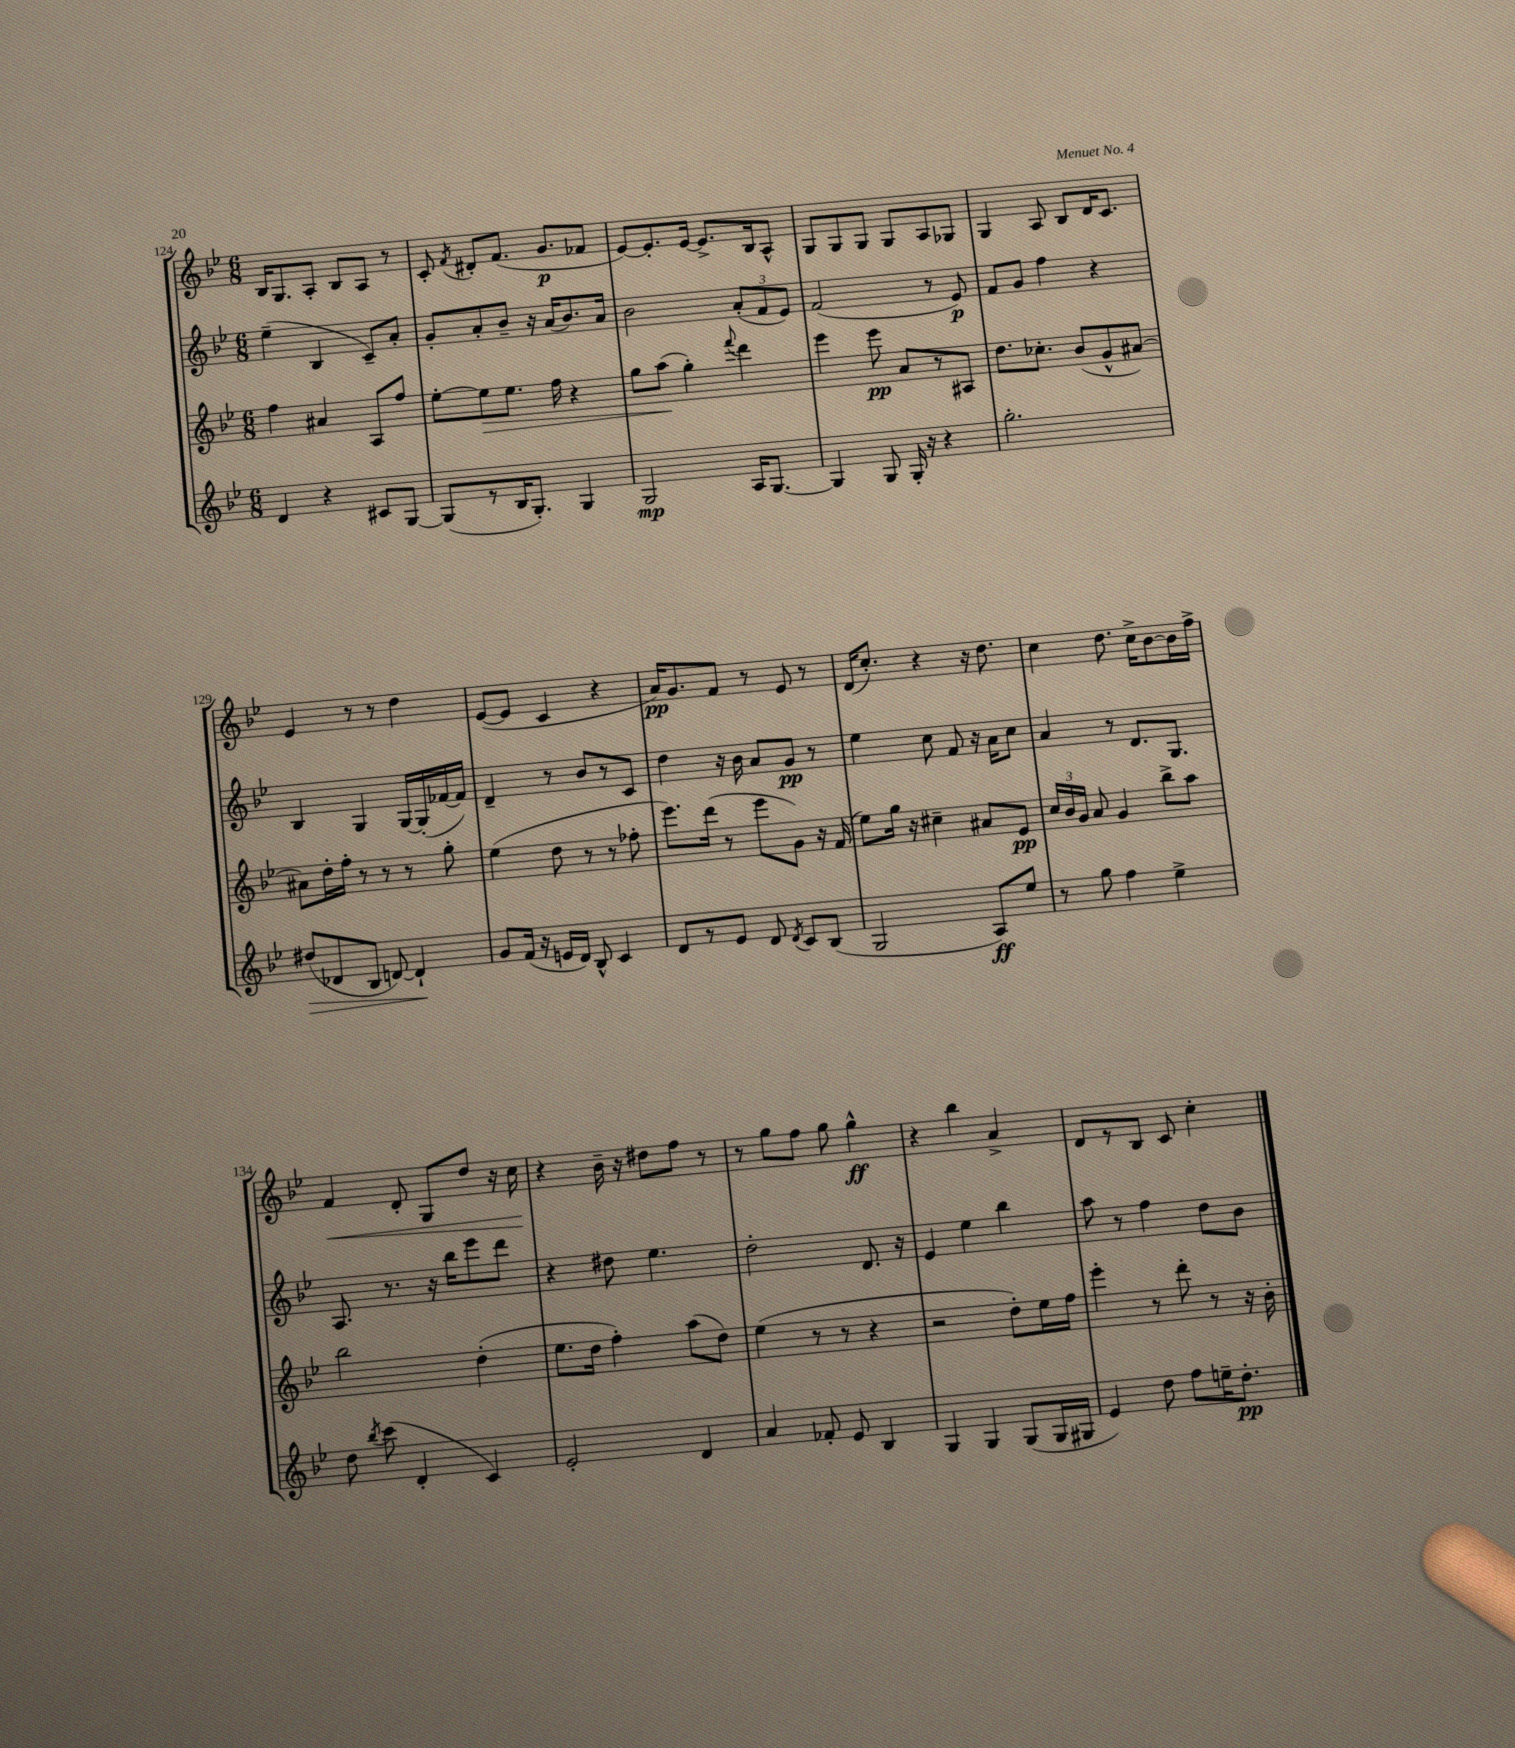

**kern	**dynam	**kern	**dynam	**kern	**dynam	**kern	**dynam
*part4	*part4	*part3	*part3	*part2	*part2	*part1	*part1
*staff4	*staff4	*staff3	*staff3	*staff2	*staff2	*staff1	*staff1
*clefG2	*	*clefG2	*	*clefG2	*	*clefG2	*
*k[b-e-]	*	*k[b-e-]	*	*k[b-e-]	*	*k[b-e-]	*
*M6/8	*	*M6/8	*	*M6/8	*	*M6/8	*
=124	=124	=124	=124	=124	=124	=124	=124
4d/	.	4ff\	.	(4ee-~\	.	16B-/KL	.
.	.	.	.	.	.	8.G/	.
4r	.	4a#X/	.	4B-/	.	8A'/J	.
.	.	.	.	.	.	8B-/L	.
8c#X/L	.	8A/L	.	8c~/L)	.	8A/J	.
[8G/J	.	8ff/J	.	8a'/J	.	8r	.
=125	=125	=125	=125	=125	=125	=125	=125
(8G/L]	.	[8ee-'\L	.	8g'/L	.	8c'/	.
.	.	.	.	.	.	8qf/	.
!	!	!	!LO:HP:b	!	!	!	!
8r	.	8ee-\]	>	8a'/	.	8d#X'/L	.
16B-/K	.	8.ee-\J	.	8b-~/J	.	(8.f/J	.
8.G'/J)	.	.	.	.	.	.	.
.	.	.	.	16r	.	.	.
.	.	16ff\	.	(16a/KL	.	8.g/L	p
4G/	.	4r	.	8.b-/)	.	.	.
.	.	.	.	.	.	8f-X/J	.
.	.	.	.	16a/Jk	.	.	.
=126	=126	=126	=126	=126	=126	=126	=126
2G/	mp	8gg\L	.	2b-\	.	[8e-/L)	.
.	.	(8aa\J	.	.	.	8.e-'/]	.
.	.	4gg'\)	]	.	.	.	.
.	.	.	.	.	.	[16e-/Jk	.
.	.	.	.	.	.	8.e-^/L]	.
.	.	8qqfff/	.	.	.	.	.
16A/KL	.	4ddd\	.	(12a'/L	.	.	.
[8.G/J	.	.	.	.	.	16B-/k	.
.	.	.	.	12f/	.	.	.
.	.	.	.	.	.	8A^^/J	.
.	.	.	.	12e-/J)	.	.	.
=127	=127	=127	=127	=127	=127	=127	=127
4G/]	.	4eee-\	.	(2f/	.	8G/L	.
.	.	.	.	.	.	8G/	.
8G/	.	8eee-\	pp	.	.	8G/J	.
16G'/	.	8a/L	.	.	.	8G/L	.
16r	.	.	.	.	.	.	.
4r	.	8r	.	8r	.	8A/	.
.	.	8A#X/J	.	8e-/)	p	8G-X/J	.
=128	=128	=128	=128	=128	=128	=128	=128
2.gg'\	.	8.dd\L	.	8f/L	.	4G/	.
.	.	.	.	8g/J	.	.	.
.	.	8.cc-X'\J	.	.	.	.	.
.	.	.	.	4ff\	.	8A/	.
.	.	(8b-/L	.	.	.	8B-/L	.
.	.	8g^^/	.	4r	.	16d/K	.
.	.	.	.	.	.	8.c/J	.
.	.	[8a#X/J)	.	.	.	.	.
!!LO:LB:g=z
=129	=129	=129	=129	=129	=129	=129	=129
!	!LO:HP:b	!	!	!	!	!	!
(8dd#X/L	>	8a#X\L]	.	4B-/	.	4e-/	.
8d-X/	.	16dd'\L	.	.	.	.	.
.	.	16ff'\JJ	.	.	.	.	.
8B-/J	.	8r	.	4G/	.	8r	.
[8dn/)	.	8r	.	.	.	8r	.
4d`/]	.	8r	.	[16G/LL	.	4dd\	.
.	.	.	.	(16G'/]	.	.	.
.	.	8gg'\	.	[16f-X/	.	.	.
.	.	.	.	16f-/JJ])	.	.	.
.	]	.	.	.	.	.	.
=130	=130	=130	=130	=130	=130	=130	=130
8g/L	.	(4ee-\	.	4d~/	.	([8e-/L	.
(16f/Jk	.	.	.	.	.	8e-/J]	.
16r	.	.	.	.	.	.	.
16en/LL	.	8dd\	.	8r	.	4c/	.
16d/JJ)	.	.	.	.	.	.	.
8B-^^/	.	8r	.	8b-/L	.	.	.
4c/	.	8r	.	8r	.	4r	.
.	.	8ff-X'\	.	8c/J	.	.	.
=131	=131	=131	=131	=131	=131	=131	=131
8d/L	.	8.eee-\L)	.	4dd\	.	16a/KL)	pp
.	.	.	.	.	.	8.g/	.
8r	.	.	.	.	.	.	.
.	.	(16ddd\Jk	.	.	.	.	.
8e-/J	.	8r	.	16r	.	8f/J	.
.	.	.	.	16b-\	.	.	.
8d/	.	8eee-\L	.	8a/L	.	8r	.
8qd/	.	.	.	.	.	.	.
8c/L	.	8g\J)	.	8g/J	pp	8e-/	.
(8B-/J	.	16r	.	8r	.	8r	.
.	.	(16f/	.	.	.	.	.
=132	=132	=132	=132	=132	=132	=132	=132
2G/	.	8ee-\L)	.	4ee-\	.	(16d/KL	.
.	.	.	.	.	.	8.cc'/J)	.
.	.	16gg\Jk	.	.	.	.	.
.	.	16r	.	.	.	.	.
.	.	4cc#X~\	.	8cc\	.	4r	.
.	.	.	.	8f/	.	.	.
8A/L)	ff	8a#X/L	.	16r	.	16r	.
.	.	.	.	16a\KL	.	8.dd\	.
8ee-/J	.	8e-/J	pp	8cc\J	.	.	.
=133	=133	=133	=133	=133	=133	=133	=133
8r	.	24cc/LL	.	4a/	.	4cc\	.
.	.	24b-/	.	.	.	.	.
.	.	24g/JJ	.	.	.	.	.
8gg\	.	8a/	.	.	.	.	.
4ff\	.	4g/	.	8r	.	8.dd\	.
.	.	.	.	8.d/L	.	.	.
.	.	.	.	.	.	16cc^\KL	.
4ee-^\	.	8bb-^\L	.	.	.	[8b-\	.
.	.	.	.	8.G/J	.	.	.
.	.	8aa\J	.	.	.	16b-\L]	.
.	.	.	.	.	.	16ff^\JJ	.
!!LO:LB:g=z
=134	=134	=134	=134	=134	=134	=134	=134
!	!	!	!	!	!	!	!LO:HP:b
8dd\	.	2bb-\	.	8.A/	.	4f/	<
8qbb-/	.	.	.	.	.	.	.
(8ccc\	.	.	.	.	.	.	.
.	.	.	.	8.r	.	.	.
4d'/	.	.	.	.	.	8d'/	.
.	.	.	.	16r	.	8G/L	.
.	.	.	.	16bb-\KL	.	.	.
4c/)	.	(4dd'\	.	8eee-\	.	8dd/J	.
.	.	.	.	8ddd\J	.	16r	.
.	.	.	.	.	.	16cc\	.
.	.	.	.	.	.	.	[
=135	=135	=135	=135	=135	=135	=135	=135
2e-'/	.	8.ee-\L	.	4r	.	4r	.
.	.	16dd\Jk	.	.	.	.	.
.	.	4ff'\)	.	8dd#X\	.	16b-~\	.
.	.	.	.	.	.	16r	.
.	.	.	.	4.ee-\	.	8dd#X\L	.
4d/	.	(8aa\L	.	.	.	8ff\J	.
.	.	8dd\J)	.	.	.	8r	.
=136	=136	=136	=136	=136	=136	=136	=136
4a/	.	(4ee-\	.	2dd'\	.	8r	.
.	.	.	.	.	.	8gg\L	.
8f-X'/	.	8r	.	.	.	8ff\J	.
8e-/	.	8r	.	.	.	8gg\	.
4B-/	.	4r	.	8.d/	.	4gg^^\	ff
.	.	.	.	16r	.	.	.
=137	=137	=137	=137	=137	=137	=137	=137
4G/	.	2r	.	4e-/	.	4r	.
4G/	.	.	.	4ee-\	.	4bb-\	.
(8G/L	.	8dd'\L)	.	4bb-\	.	4a^/	.
16G/L	.	16ee-\L	.	.	.	.	.
16G#X/JJ	.	16ff\JJ	.	.	.	.	.
=138	=138	=138	=138	=138	=138	=138	=138
4e-/)	.	4eee-'\	.	8aa\	.	8d/L	.
.	.	.	.	8r	.	8r	.
8dd\	.	8r	.	4ff\	.	8B-/J	.
8ff\L	.	8ddd'\	.	.	.	8c/	.
16een~\K	.	8r	.	8dd\L	.	4cc'\	.
8.dd'\J	pp	.	.	.	.	.	.
.	.	16r	.	8b-\J	.	.	.
.	.	16b-'\	.	.	.	.	.
==	==	==	==	==	==	==	==
*-	*-	*-	*-	*-	*-	*-	*-
